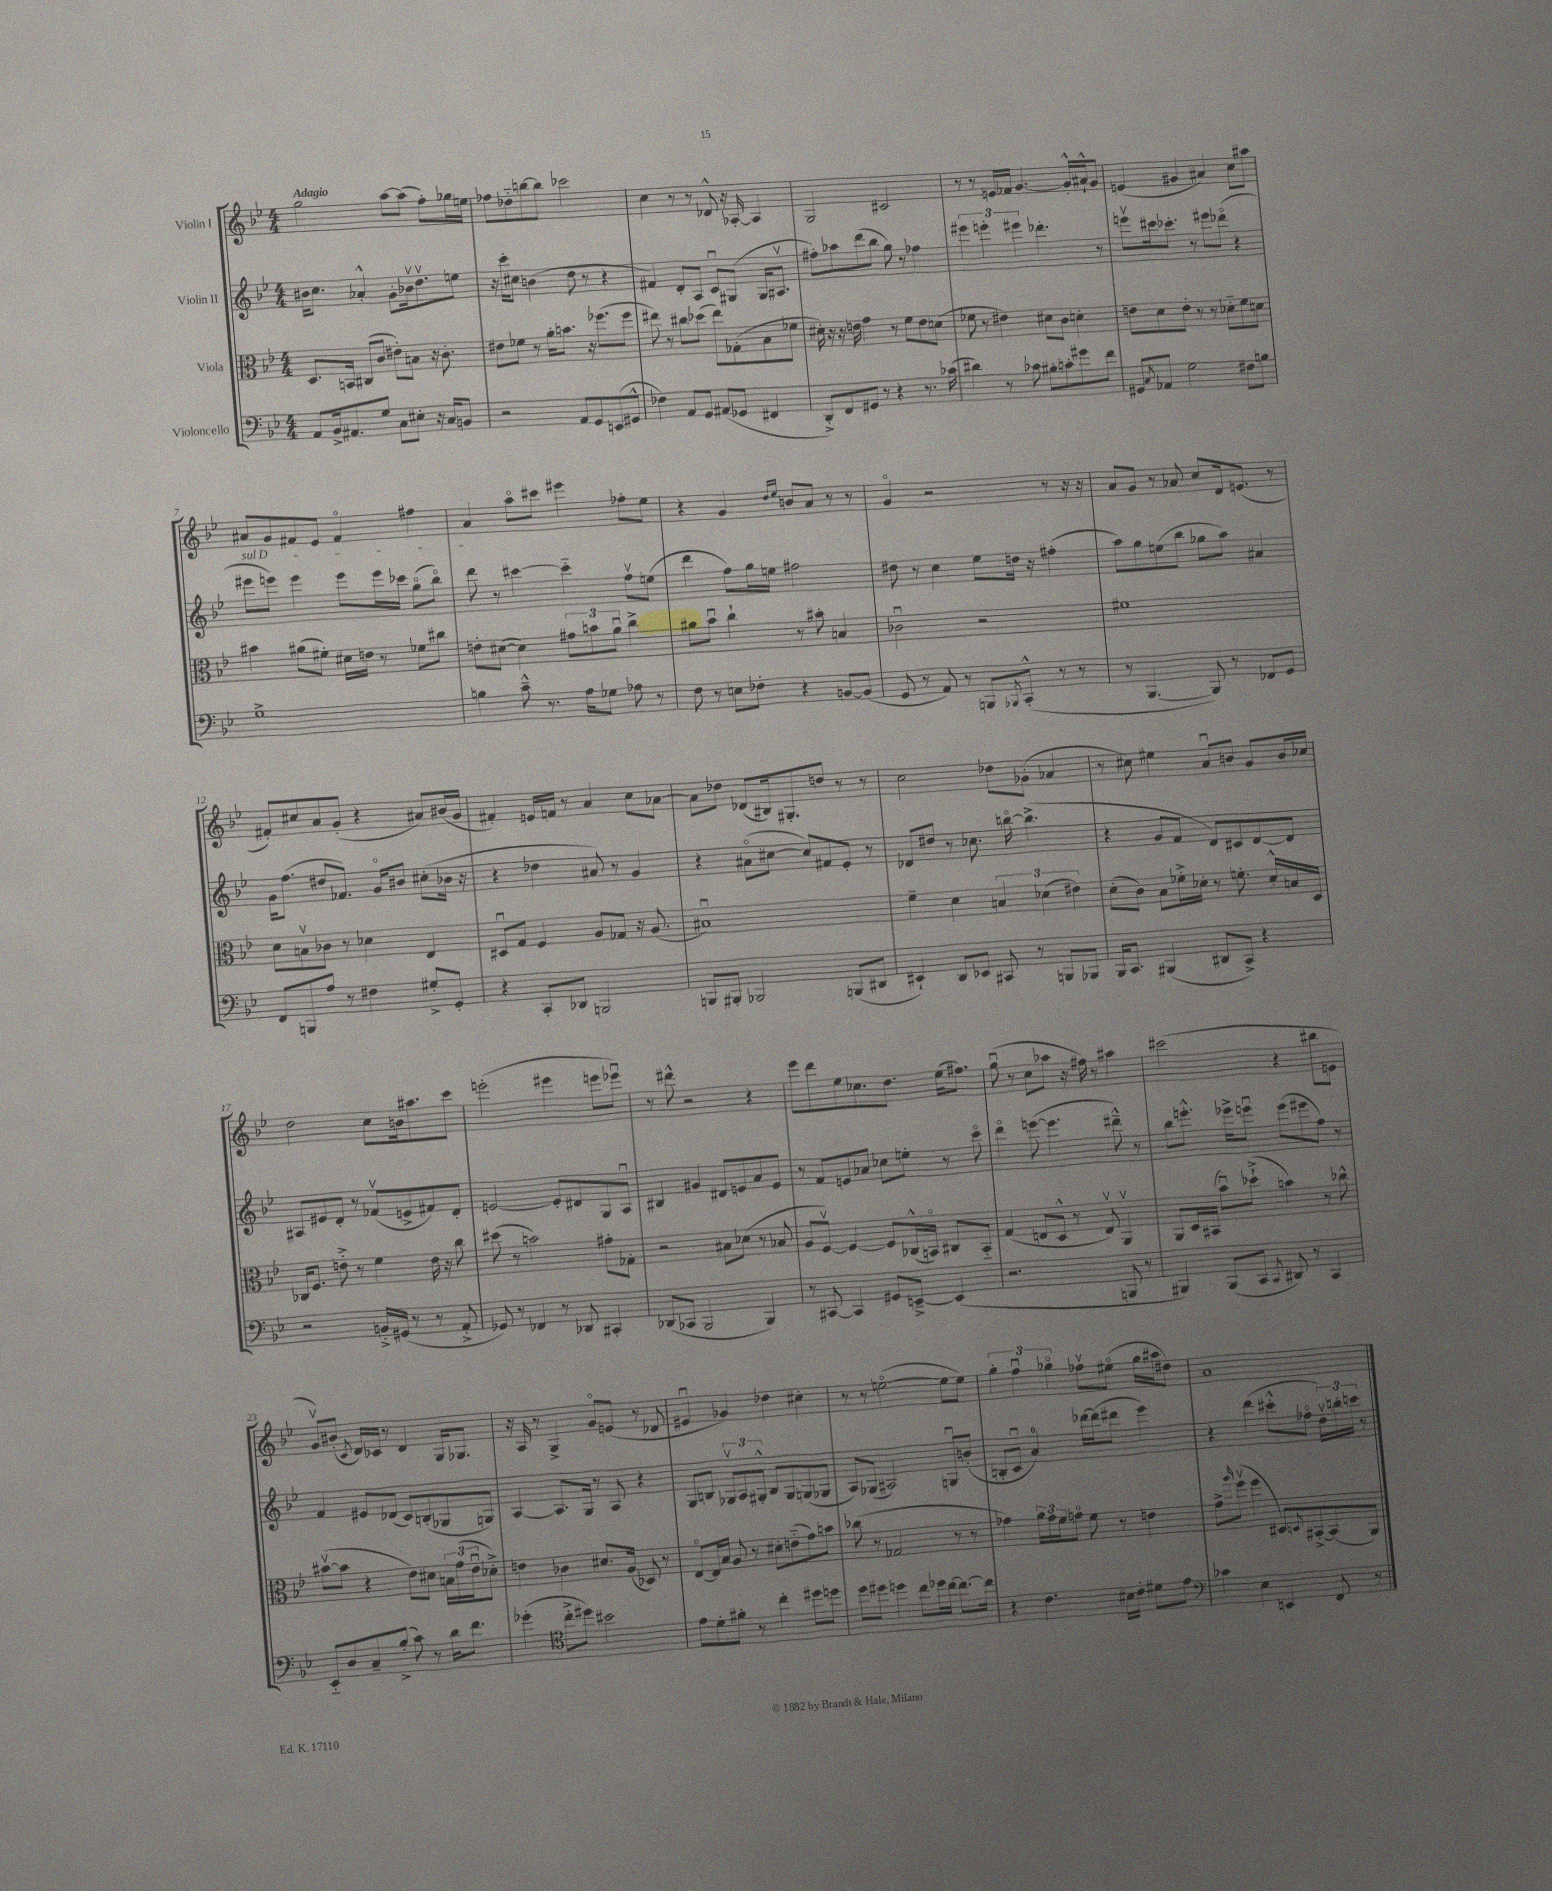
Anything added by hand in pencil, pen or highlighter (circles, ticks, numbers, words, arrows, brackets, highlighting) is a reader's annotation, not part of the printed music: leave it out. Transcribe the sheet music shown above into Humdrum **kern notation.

**kern	**kern	**kern	**kern
*staff4	*staff3	*staff2	*staff1
*clefF4	*clefC3	*clefG2	*clefG2
*k[b-e-]	*k[b-e-]	*k[b-e-]	*k[b-e-]
*M4/4	*M4/4	*M4/4	*M4/4
8AA/L	8.D/L	16b#\LK	2gg\
.	.	8.cc\J	.
16BB-^/k	.	.	.
8.AA#/	16BB/Jk	.	.
.	(8C#/L	4a-'^^/	.
8G/J	8c/J	.	.
8C\L	8e#'\L)	8g'\L	[8aa\L
8E#'\J	8B\J	16b-v\k	(8aa\]J
.	.	8.ddv\	.
16r	16r	.	8ff'\L)
16C/LK	8.c'\	.	.
8BB/J	.	8ee\J	16gg-\L
.	.	.	16ee\JJ
=	=	=	=
2r	8e#\L	16r	8ff-\L
.	.	16ccc'\LK	.
.	8f-\J	8cc#\J	8dd-'~\
.	8r	(4b\	[8bb\
.	16a'\LK	.	8bb\]J
.	8.b\J	.	.
8AA/L	.	8dd\	2ccc-\
8GG/	16r	8r	.
.	(8.ff-\L	.	.
(8EE/	.	4r	.
8GG#^^/J	8ff-\J	.	.
=	=	=	=
4F-\)	8ee#\)	4f#/)	4cc\
.	8r	.	.
8AA/L	8cc#\L	8d'/L	8r
8GG/J	(8dd-\J	8A/J	8r
(8AA#/L	8ee#\L)	8cu/L	8d-^^/
8GG-/J	(8G-'\	(8G#/J	16r
.	.	.	[16A-'/
4FF#/	8B-\	16G#/LK	4A-/]
.	.	8.A#v/J	.
.	8f-\J	.	.
=	=	=	=
8DD'^/L)	16d#'\)	8ff#'\L)	2G/
.	16r	.	.
8FF/	16r	8aa-\	.
.	16e\	.	.
8GG#/J	4g\	(8ddd\	.
8r	.	8bb-\J	.
4r	8r	8gg\)	2c#/
.	8f\L	8r	.
8.r	8e\	4ff-\	.
.	(8d\J	.	.
(16c-\	.	.	.
=	=	=	=
4d#\)	8f-\	6eee#\	8r
.	8r	.	8r
.	.	6eee'\	.
8r	4e#\)	.	16e/LL
.	.	.	16f-/JJ
.	.	6eee#\	.
8c-\	.	.	[4.g/
8B#'\L	8d#\L	4.ddd-'\	.
8c'\	8c\J	.	.
8g#\	4d'\	.	16g'^^/]LL
.	.	.	16a#`^^/J
8f\J	.	8r	8g/J
=	=	=	=
8GG#/L	8e\L	8eeev\L	(4e/
8qC/	.	.	.
8AA-/J	8d\	16ccc#\k	.
.	.	8.ccc-'\J	.
2G\	8e'\J	.	4g#/
.	8r	8r	.
.	8r	8eee#\L	4a#/)
.	8d-'~\L	(8ddd-o\J	.
8F#\L	8f\	4r	8cc\L
8B\J	8d\J	.	8aa#\J
=	=	=	=
1G^	4b#\	8eee#\L	8a#/L
.	.	8eee\J)	8g/
.	(8a#\L	4eee\	8f#/
.	8f#'\J)	.	8e-/J
.	16d#\LL	8eee\L	4f#o/
.	16e\JJ	.	.
.	8r	16eee\L	.
.	.	16ccc-\JJ	.
.	8f-\L	(8ggo\L	4ff#\
.	8cc#\J	8bb-o\J)	.
=	=	=	=
4B\	8e'\L	8ddd\	4a/
.	([8d#\J	8r	.
8c~^^\	4d#\])	[4ccc#\	8aao\L
8.r	.	.	8ccc#\J
.	12g#\L	4ccc#'~\]	4eee#\
16A\LK	.	.	.
.	12b\	.	.
8G-\J	.	.	.
.	12au\J	.	.
8A-\	4cc^\	8ffv\L	8ff-'\L
8r	.	(8ee\J	8ee-\J
=	=	=	=
8F\	8a#\L	4ddd\	4r
8r	8b-u\J	.	.
8E\L	4cc`\	8ff\L)	4g/
8F-'\J	.	16gg\L	.
.	.	16ee\JJ	.
.	.	.	16qqdd/LL
.	.	.	16qqee-/JJ
4r	8r	2ff#\	8b/L
.	8b#'\	.	8a/J
[8BB/L	4B/	.	8r
(8BB/]J	.	.	8r
=	=	=	=
8GG/	2c-u\	8dd#\	4go/
8r	.	8r	.
8AA/)	.	4cc\	2r
8r	.	.	.
8BBB/L	2r	8ee-\L	.
8qBBB-/	.	.	.
(8CC'^^/J	.	16dd\Jk	.
.	.	16r	.
8r	.	(4ff#'\	8r
8r	.	.	16r
.	.	.	16r
=	=	=	=
8r	1f#	8aa\L)	8a/L
[4.BBB-/	.	8gg\	8g/J
.	.	(8ee\	8r
.	.	8bb-\J	8a-/
8BBB-/])	.	8gg-\L	8cc/L
8r	.	8aa\J)	16d/k
.	.	.	(8.e/J
8FF-/L	.	4a#/	.
8GG/J	.	.	8r
=	=	=	=
8FF/L	8d\L	16g\LK	8f#'/L)
.	.	(8.ff\J	.
8BBB/	8Bv\	.	8cc#/
8A/J	8c-\J	8dd#/L	8a/
8r	8r	8.f-/J)	(8g'/J
4F#\	4d-\	.	4r
.	.	16go/LK	.
.	.	8b#/J	.
8G#'^/L	4E-/	(8cc#'\L	8a#/L)
8GG'/J	.	16b-\Jk	(16b#/L
.	.	16r	16g/JJ
=	=	=	=
4r	8D#u/L	4r	4f#'/)
.	8G/J	.	.
8CC'/L	4F/	4dd-\	16e/LL
.	.	.	16f/JJ
8DD-/J	.	.	8r
2BBB/	8A/L	8a#/)	4a/
.	8G-/J	8r	.
.	16r	4g/	8cc\L
.	(8.A/	.	.
.	.	.	[8a-\J
=	=	=	=
8BBB/L	1B#u)	4r	8a-\]L
8BBB#'/J	.	.	8dd-\J
2BBB-/	.	(8a#o\L	(8d-/L
.	.	[8cc#\J	16B#/k)
.	.	.	8.G#'/
.	.	8cc#/]L)	.
.	.	8f#/	8dd/J
(8BBB/L	.	8e-'/J	8r
8DD#/J	.	8r	8r
=	=	=	=
4EE#`/)	4f~\	8d-/L	2cc\
.	.	8dd#/J	.
8DD/L	4d\	8r	.
8EE-/J	.	8.cc-\	.
8CC#/	6B/	.	8dd-\L
.	.	[16bbo\	.
8r	.	(4.bb^\]	(8g-'\J
.	(6d-\	.	.
8BBB/L	.	.	4a-/
.	6e#\)	.	.
8BBB-/J	.	.	.
=	=	=	=
16BBB-/LK	(8d'\L	4r	8r
8.CC/J	.	.	.
.	8c\J)	.	8cc#\)
(4BBB#/	8B-\L	8g/L	4ee#\
.	16f-'^\L	8f/J	.
.	16d-'\JJ	.	.
8DD#/L	8r	8d/L)	8au/L
8CC^/J)	8.f'\	8c#/	8b/J
4r	.	[8d/	8g/L
.	16d-'^^/LL	.	.
.	16B/	8d/]J	16b/L
.	16D/JJ	.	16cc-/JJ
=	=	=	=
2r	16C-/LK	8A#/L	2dd\
.	8.F/J	.	.
.	.	8e#/	.
.	8e'^\	8d'/J	.
.	8r	8r	.
16BB'^/LL	4f\	(8f-v/L	8cc\L
(16GG#/JJ	.	.	.
8r	.	8e^/	16b\k
.	.	.	8.aa#\
8r	16e\	8f#/)	.
.	16r	.	.
8AA'^/	8cc\	8d'/J	8ccc\J
=	=	=	=
8GG-/)	(8dd#\	[2e/	(2eee'\
8r	8r	.	.
4FF-/	2b\)	.	.
8r	.	8e'/]L	4eee#\
8DD-/	.	8d#/	.
4CC#'/	8g#'\L	8G/	8eee\L
.	8G-'\J	8Au/J	8eee-u\J)
=	=	=	=
(8DD-/L	2r	4B#/	8r
8CC-/J	.	.	8ddd#^^\
2BBB-/	.	4g#/	2r
.	8B#\L	8d#/L	.
.	(8d-\J	8e/	.
4BBB-/)	8r	8a/	4r
.	8B-/	8e/J	.
=	=	=	=
8r	8A/L	8r	8eee-\L
[8CC#/	[8Fv/J)	8f/L	8ddd\
4CC#/]	4F/_	8e/	8ee-\
.	.	8a-/J	8.cc-\
8GG#/L	8F/]L	8cc-\L	.
.	.	.	8.dd\J
[8EE~^/J	(16C-^^/L	8ee'\J	.
.	16BBo/JJ)	.	.
(4EE/]	8C#/L	8r	(16ee-\LK
.	.	.	8.ff#\J)
.	8BB'~/J	8ccco\	.
=	=	=	=
2.r	(4G/	4dddo\	(8ggu\
.	.	.	8r
.	8E/L	([8eee\	8cc\L
.	8D^^/J	4.eee\]	8aa-\J
.	8r	.	16r
.	.	.	16ff#\)
.	8Ev/)	.	8r
8BBB/	4AAv/	8ddd#~^^\)	4aa#\
8r	.	8r	.
=	=	=	=
4BBB#/)	8AA/L	8bb-\L	(2ccc#\
.	16D/L	8.eee'^^\J	.
.	(16BB#/JJ	.	.
(8BBB#/L	8b-u\L)	.	.
.	.	16eee-^\LK	.
8CC/J	(8dd-`^\J	8eeeu\J	.
8qCC/	.	.	.
8DD#/)	4b\)	(8eee\L	4r
8r	.	8eee#\	.
4CC/	8r	8ff\J)	8bb#\L
.	8cc-^^\	8r	8e\J
=	=	=	=
8EE-'~/L	([8b#v\L	4f/	8gv/L)
8D/	8b#\]J	.	(8b#'/J
.	.	.	8qc/
8C~/	4r	8e#/L	16d/LL)
.	.	.	16c-/JJ
(8B-'^/J	.	(8d-/J	8r
8c\)	8e-\L)	8c/L)	4d/
8r	8d#\J	(8B'/	.
16d\LK	24B\LL	8G-/	16G/LK
.	(24g\	.	.
8.f\J	.	.	8.G-/J
.	24e-u\J	.	.
.	8d-'^\J)	8G/J)	.
=	=	=	=
(4g-'\	4e\	[4A/	16r
.	.	.	16A/
.	.	.	8r
*clefC4	*	*	*
8cc'^\L	4c-\	8.A/]L	4G^/
8dd#\J)	.	.	.
.	.	16G/Jk	.
2b#\	8.d#/L	8r	8go/L
.	.	8A/	(8e/J
.	(16A/Jk	.	.
.	8D-/)	4r	8r
.	8r	.	8d-/
=	=	=	=
8e-\L	[8E-o/L	8G/L	4e#u/
8d'\	16E-/]L	8B/J	.
.	16B-/JJ	.	.
8f#'\J	8A/	12G-v/L	4g-/)
.	.	12A/	.
8r	8r	.	.
.	.	12G#'^^/J	.
4cc'\	8d#'\L	8B/L	4dd-\
.	(8e'~\	8G#/	.
8dd#\L	8g\)	(8G/	4cc#'\
8dd\J	8b\J	8G-/J	.
=	=	=	=
8dd\L	(8cc-\	8A/L)	8r
8dd#\J	8r	(8G-/J	8r
4dd\	2G-/	2A#/)	([2eeo\
8cc\L	.	.	.
16dd-\L	.	.	.
[16cc\JJ	.	.	.
8.cc\_L	8r	8Gu/L	8ee\]L
.	8r	(8b'/J	8ee\J)
16cc\]Jk	.	.	.
=	=	=	=
4r	4g-\)	8B'/L	6gg'\
.	.	8cu/J	.
.	.	.	6ffu\
4.c\	24a\LL	4a/)	.
.	24g-\	.	.
.	24f\J	.	6gg-o\
.	8go\J	.	.
.	8f\	[16ddd-\LL	8ff-v\L
.	.	(16ddd-\]J	.
16B#\LL	8r	8ddd#\J	(8ee#o\J
16c'\JJ	.	.	.
8d#\L	4e\	4eee-\)	16gg-\LL
.	.	.	16aa#\J
8e-\J	.	.	8dd#\J)
=	=	=	=
*clefF4	*	*	*
4c-\	8g^\L	4r	1a
.	16qqaa/	.	.
.	(8ffv\J	.	.
4E-\	4ff\	(4ddd\	.
4EE/	8D#/L)	8ccc#'^^\L	.
.	8qqD/	.	.
.	[8BB#'^/	8ff-o\J	.
8FF/	(8BB#/]	24ddv\LL)	.
.	.	24bb'\	.
.	.	24ccc\JJ	.
8r	8AA/J)	8r	.
==	==	==	==
*-	*-	*-	*-
